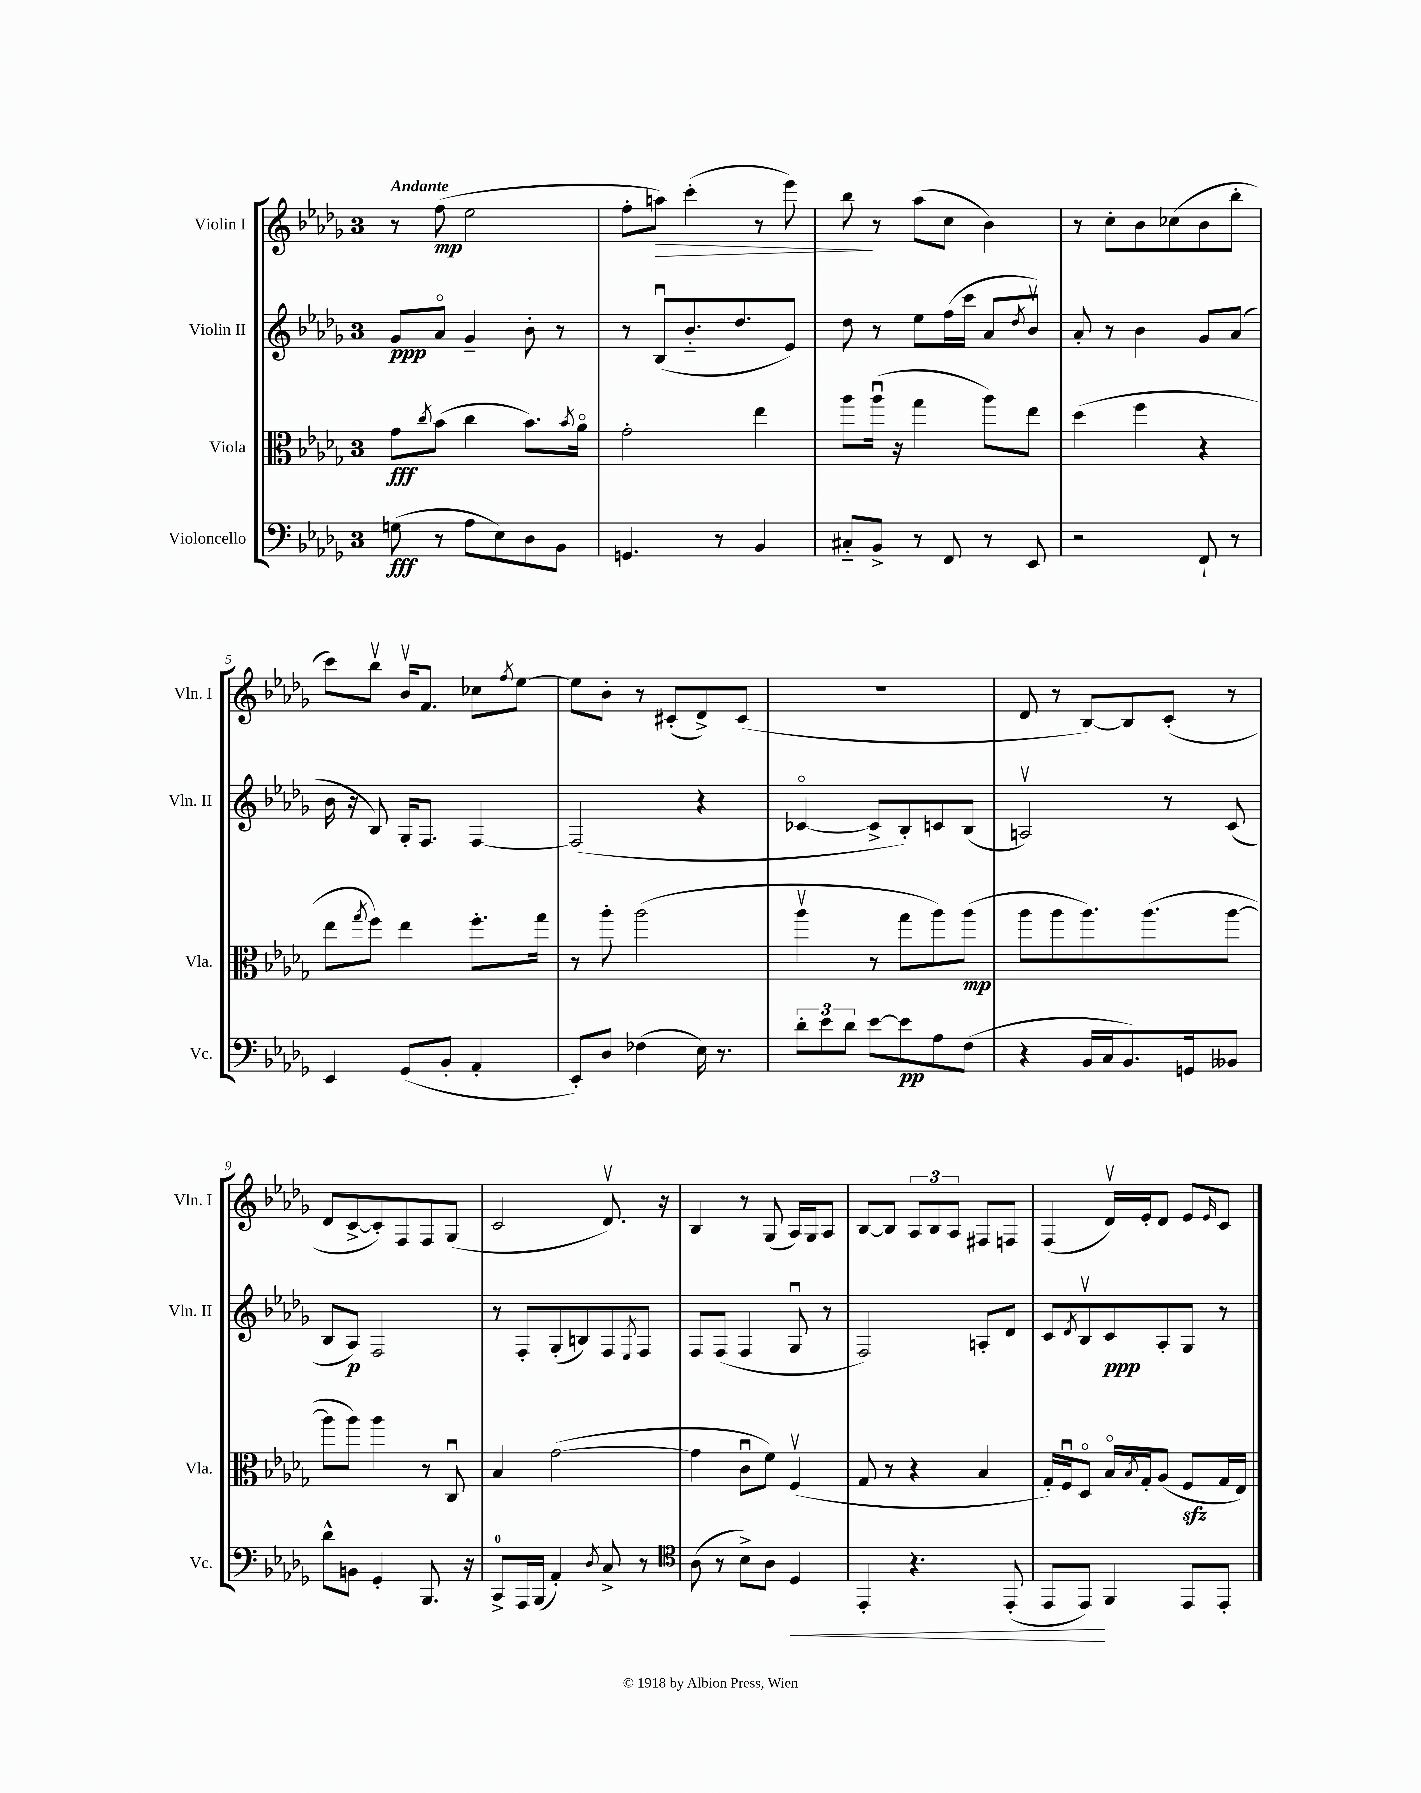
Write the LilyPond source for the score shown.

<<
\new StaffGroup <<
\new Staff = "s0" \with { instrumentName = "Violin I" shortInstrumentName = "Vln. I" } {
    \clef treble \key des \major \once \override Staff.TimeSignature.style = #'single-digit \time 3/4 \tempo "Andante"
    r8 f''8\mp( ees''2 |
    f''8-. a''8\>) c'''4-.( r8 ees'''8) |
    bes''8\! r8 aes''8( c''8 bes'4) |
    r8 c''8-. bes'8 ces''8( bes'8 bes''8-. |
    c'''8) bes''8\upbow bes'16\upbow f'8. ces''8 \acciaccatura { f''8 } ees''8~ |
    ees''8 bes'8-. r8 cis'8-.( des'8->) cis'8( |
    R2. |
    des'8 r8 bes8~) bes8 c'8-.( r8 |
    des'8 c'8~-> c'8-.) f8 f8 ges8( |
    c'2 des'8.\upbow) r16 |
    bes4 r8 ges8( aes16) ges16 aes8 |
    bes8~ bes8 \tuplet 3/2 { aes8 bes8 aes8 } fis8 f8 |
    f4( des'16\upbow) ees'16-. des'8 ees'8 \grace { ees'16 } c'8 \bar "|." |
}
\new Staff = "s1" \with { instrumentName = "Violin II" shortInstrumentName = "Vln. II" } {
    \clef treble \key des \major \once \override Staff.TimeSignature.style = #'single-digit \time 3/4
    ges'8\ppp aes'8\flageolet ges'4-- bes'8-. r8 |
    r8 bes8\downbow( bes'8.-_ des''8. ees'8) |
    des''8 r8 ees''8 f''16( c'''16 aes'8 \acciaccatura { des''8 } bes'8\upbow) |
    aes'8-. r8 bes'4 ges'8 aes'8( |
    bes'16 r16 bes8) ges16-. f8. f4~ |
    f2( r4 |
    ces'4~\flageolet ces'8-> bes8-.) c'8 bes8( |
    a2\upbow) r8 c'8( |
    bes8 aes8\p) f2 |
    r8 f8-. ges8-.( b8) f8 \acciaccatura { ees8 } f8 |
    f8 f8( f4 ges8\downbow r8 |
    f2) a8-. des'8 |
    c'8 \acciaccatura { des'8 } bes8\upbow c'8\ppp aes8-. ges8 r8 \bar "|." |
}
\new Staff = "s2" \with { instrumentName = "Viola" shortInstrumentName = "Vla." } {
    \clef alto \key des \major \once \override Staff.TimeSignature.style = #'single-digit \time 3/4
    ges'8\fff \acciaccatura { c''8 } bes'8( c''4 bes'8.) \acciaccatura { bes'8 } aes'16\flageolet |
    ges'2-. ees''4 |
    aes''8 aes''16\downbow( r16 ges''4 aes''8) ees''8 |
    des''4( f''4 r4 |
    ees''8 \acciaccatura { ges''8 } f''8) ees''4 f''8.-. ges''16 |
    r8 aes''8-. aes''2( |
    aes''4\upbow r8 ges''8 aes''8) aes''8\mp( |
    aes''8 aes''8 aes''8.) aes''8.( aes''8~ |
    aes''8 aes''8) aes''4 r8 c8\downbow |
    bes4 ges'2~( |
    ges'4 c'8\downbow f'8) f4\upbow( |
    ges8 r8 r4 bes4 |
    ges16-.) f16\downbow des8\flageolet bes16\flageolet \acciaccatura { bes8 } ges16-. aes8( f8\sfz ges16 ees16) \bar "|." |
}
\new Staff = "s3" \with { instrumentName = "Violoncello" shortInstrumentName = "Vc." } {
    \clef bass \key des \major \once \override Staff.TimeSignature.style = #'single-digit \time 3/4
    g8\fff( r8 aes8 ees8) des8 bes,8 |
    g,4. r8 bes,4 |
    cis8-_ bes,8-> r8 f,8 r8 ees,8 |
    r2 f,8-! r8 |
    ees,4 ges,8( bes,8-. aes,4-. |
    ees,8-.) des8 fes4( ees16) r8. |
    \tuplet 3/2 { des'8-. ees'8 des'8 } ees'8~ ees'8\pp aes8 f8( |
    r4 bes,16 c16 bes,8.) g,16 beses,8 |
    des'8-^ b,8 ges,4-. bes,,8. r16 |
    c,8-0-> aes,,16 bes,,16( aes,4-.) \acciaccatura { des8 } c8-> r8 |
    \clef tenor aes8( r8 bes8->) aes8 des4\< |
    ees,4-. r4. ees,8-.( |
    ees,8 ees,8\!) f,4 ees,8 ees,8-. \bar "|." |
}
>>
>>
